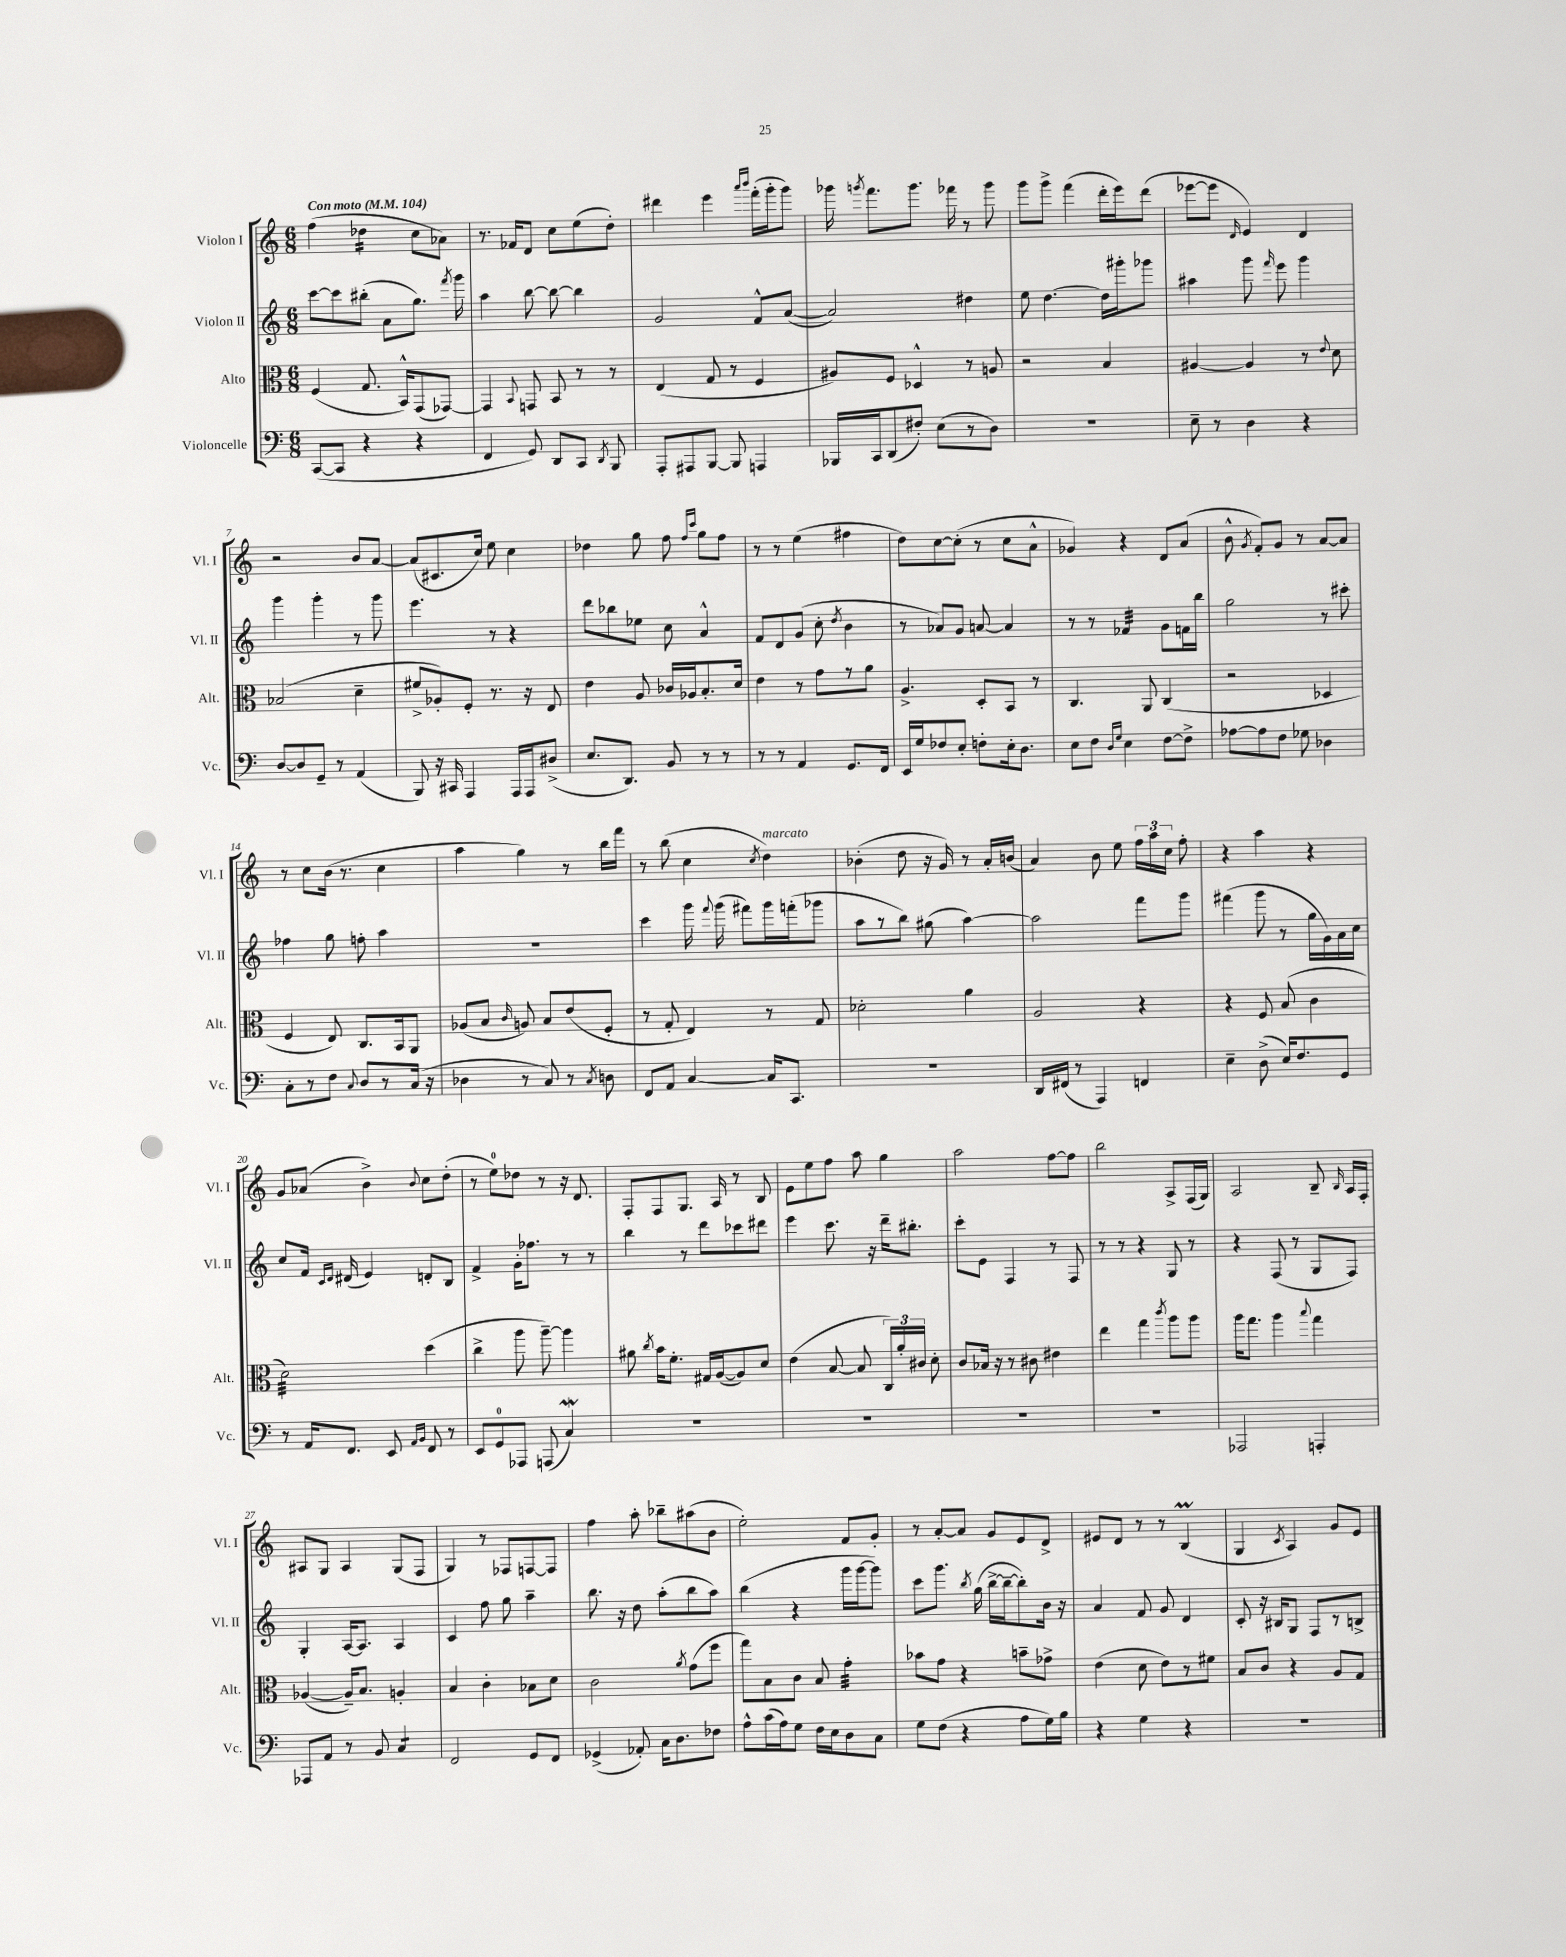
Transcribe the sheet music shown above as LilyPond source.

<<
\new StaffGroup <<
\new Staff = "s0" \with { instrumentName = "Violon I" shortInstrumentName = "Vl. I" } {
    \clef treble \key c \major \numericTimeSignature \time 6/8 \tempo "Con moto" 4 = 104
    \autoBeamOff f''4( des''4:16 c''8[ aes'8]) |
    r8. fes'16[ d'8] c''8[ e''8( d''8]-.) |
    dis'''4 e'''4 \grace { a'''16[ b'''16] } f'''16[-.( g'''16-. g'''8]) |
    ges'''16 \acciaccatura { g'''8 } f'''8.[ g'''8.] fes'''16 r8 g'''8 |
    g'''8[ g'''8]-> f'''4( d'''16[-. e'''16) d'''8]( |
    ees'''8[~ ees'''8] \grace { d'16 } e'4) d'4 |
    r2 b'8[ a'8]~ |
    a'8[( cis'8. c''16]) e''8 c''4 |
    des''4 g''8 f''8 \grace { f''16[ c'''16] } g''8[ f''8] |
    r8 r8 e''4( fis''4 |
    d''8[) c''8~ c''8]-.( r8 c''8[ a'8]-^ |
    ges'4) r4 d'8[ a'8]( |
    b'8-^ \acciaccatura { g'8 } f'8[-.) g'8] r8 a'8[~ a'8] |
    r8 c''8[ b'16]( r8. c''4 |
    a''4 g''4) r8 b''16[ f'''16] |
    r8 b''8( c''4 \acciaccatura { c''8 } d''4^\markup { \italic "marcato" }) |
    bes'4-.( d''8 r16 g'16) r8 a'16[-. b'16]( |
    a'4) b'8 e''8 \tuplet 3/2 { f''16[ a''16 c''16] } f''8-. |
    r4 a''4 r4 |
    g'8[ aes'8]( b'4->) \appoggiatura { b'8 } c''8[ d''8]-.( |
    r8 e''8[-0) des''8] r8 r16 d'8. |
    f8[-. f8 g8.] a16 r8 b8 |
    e'8[ e''8 f''8] a''8 g''4 |
    a''2 f''8[~ f''8] |
    b''2 a8[-> f16( g16]) |
    a2 b8-- \grace { b16 } a16[ f16]-. |
    ais8[ g8] ais4 g8[( f8] |
    g4) r8 fes8[ f8~ f8] |
    f''4 a''8-. bes''8[-- ais''8( b'8] |
    e''2-.) f'8[ g'8]-. |
    r8 a'8[~-. a'8] g'8[ e'8 d'8]-> |
    eis'8[ d'8] r8 r8 b4\prall( |
    g4 \acciaccatura { c'8 } a4) g'8[ e'8] \bar "|." |
}
\new Staff = "s1" \with { instrumentName = "Violon II" shortInstrumentName = "Vl. II" } {
    \clef treble \key c \major \numericTimeSignature \time 6/8
    \autoBeamOff c'''8[~ c'''8 bis''8]-.( a'8[ g''8.]) \acciaccatura { f'''8 } g'''16 |
    a''4 b''8~ b''8~ b''4 |
    g'2 f'8[-^ a'8]~( |
    a'2) dis''4 |
    e''8 d''4.~ d''16[ gis'''16-. ges'''8] |
    ais''4 g'''8 \grace { f'''16 } e'''8 g'''4 |
    g'''4 g'''4-. r8 g'''8 |
    e'''4. r8 r4 |
    d'''8[ bes''8 ees''8] c''8 a'4-^ |
    f'8[ d'8 g'8]( c''8-. \acciaccatura { d''8 } b'4 |
    r8 aes'8[) g'8] a'8~ a'4 |
    r8 r8 fes'4:32 g'8[ f'16 b''16] |
    g''2 r8 cis'''8-. |
    fes''4 g''8 f''8-. a''4 |
    R2. |
    c'''4 g'''16 \appoggiatura { f'''8 } g'''16( fis'''8[) g'''16 f'''16-.( ges'''8] |
    a''8[ r8 b''8]) gis''8( a''4~) |
    a''2 f'''8[ g'''8] |
    fis'''4( g'''8 r8 g''16[ g'16) a'16 c''16] |
    c''8[ f'16] \grace { c'16[ d'16] } dis'16( e'4) d'8[-. b8] |
    f'4-> g'16[-. fes''8.] r8 r8 |
    b''4 r8 d'''8[ ces'''8 dis'''8] |
    e'''4 c'''8. r16 d'''16[-- bis''8.]-. |
    c'''8[-. e'8] f4 r8 f8 |
    r8 r8 r4 g8 r8 |
    r4 f8( r8 g8[ f8]) |
    g4-. a16[~ a8.] a4 |
    c'4 f''8 g''8 a''4-- |
    b''8. r16 d''8 a''8[-.( b''8 a''8]) |
    b''4( r4 g'''16[ g'''16~ g'''8]) |
    c'''8[ g'''8.] \acciaccatura { b''8 } g''16( b''16[~-> b''16~-- b''8-.) b'16] r16 |
    a'4 f'8 g'8 d'4 |
    c'8-. r16 bis16[ g8] f8[ r8 b8]-> \bar "|." |
}
\new Staff = "s2" \with { instrumentName = "Alto" shortInstrumentName = "Alt." } {
    \clef alto \key c \major \numericTimeSignature \time 6/8
    \autoBeamOff f4( g8. b,16[-^) g,8( ges,8]~) |
    ges,4 \appoggiatura { b,8 } g,8 b,8 r8 r8 |
    e4( g8 r8 f4 |
    ais8[) f8] des4-^ r8 a8 |
    r2 b4 |
    ais4~ ais4 r8 \appoggiatura { e'8 } d'8 |
    bes2( d'4-- |
    fis'8[-> aes8-.) f8]-. r8. r16 e8 |
    e'4 a8 ces'16[ aes16 b8.-. d'16] |
    e'4 r8 g'8[ r8 a'8] |
    a4.-> d8[-. b,8] r8 |
    c4. a,8 c4( |
    r2 des4 |
    f4 e8) c8.[ b,16 a,8] |
    aes8[( b8] \grace { c'16 } a8) b8[ e'8( f8]-. |
    r8 g8-. e4) r8 g8 |
    des'2-. a'4 |
    a2 r4 |
    r4 f8 b8( c'4 |
    d'2:32) d''4( |
    c''4-> a''8 a''8~--) a''4 |
    ais'8 \acciaccatura { c''8 } b'16[ f'8.]-. gis16[ a16~( a8) d'8] |
    e'4( b8~ b8 \tuplet 3/2 { c16[) a'16-. cis'16] } d'8-. |
    c'8[ bes16] r16 r8 cis'8 eis'4 |
    e''4 g''4 \acciaccatura { c'''8 } a''8[ a''8] |
    a''16[ g''8.] a''4 \appoggiatura { b''8 } g''4 |
    aes4~( aes16[--) b8.] a4-. |
    b4 c'4-. bes8[ d'8] |
    c'2 \acciaccatura { a'8 } g'8[( f''8] |
    g''8[) b8 c'8] b8 g'4:32-. |
    bes'8[ g'8] r4 b'8[-- ges'8]-> |
    e'4( d'8 e'8[) r8 fis'8] |
    b8[ c'8] r4 a8[ g8] \bar "|." |
}
\new Staff = "s3" \with { instrumentName = "Violoncelle" shortInstrumentName = "Vc." } {
    \clef bass \key c \major \numericTimeSignature \time 6/8
    \autoBeamOff c,8[~( c,8] r4 r4 |
    f,4 g,8) d,8[ c,8] \acciaccatura { d,8 } b,,8 |
    a,,8[-. ais,,8 b,,8]~ b,,8 a,,4 |
    bes,,16[ c,16 d,8( fis8]-.) e8[( r8 d8]) |
    R2. |
    e8-- r8 d4 r4 |
    d8[~ d8 g,8]-- r8 a,4( |
    b,,8) r16 cis,16 a,,4 a,,16[ a,,16 dis8]->( |
    e8.[ d,8.]) b,8 r8 r8 |
    r8 r8 a,4 g,8.[ f,16] |
    e,16[ g16 fes8 e8]-. f8[-. e16-. d8.] |
    e8[ f8] \grace { d16[ g16] } e4 f8[~ f8]-> |
    aes8[~ aes8 f8] ges8 des4 |
    c8[-. r8 f8] \appoggiatura { c8 } d8[ r8 c16]( r16 |
    des4 r8 c8) r8 \acciaccatura { c8 } d8 |
    f,8[ a,8] c4~ c16[ c,8.] |
    R2. |
    d,16[ fis,16]( r8 a,,4) f,4 |
    e4-- d8->( e16[) f8. g,8] |
    r8 a,16[ f,8.] e,8 \grace { a,16[ b,16] } f,8 r8 |
    e,8[ g,8-0 aes,,8] a,,8( c4\mordent) |
    R2. |
    R2. |
    R2. |
    R2. |
    aes,,2 a,,4-. |
    aes,,8[ a,8] r8 b,8 c4:8 |
    f,2 g,8[ f,8] |
    ges,4->( aes,8-.) c16[ d8. fes8] |
    a8[-^ c'16( a16) g8] f16[ e16 d8 c8] |
    g8[ f8]( r4 a8[ g16) b16] |
    r4 g4 r4 |
    R2. \bar "|." |
}
>>
>>
